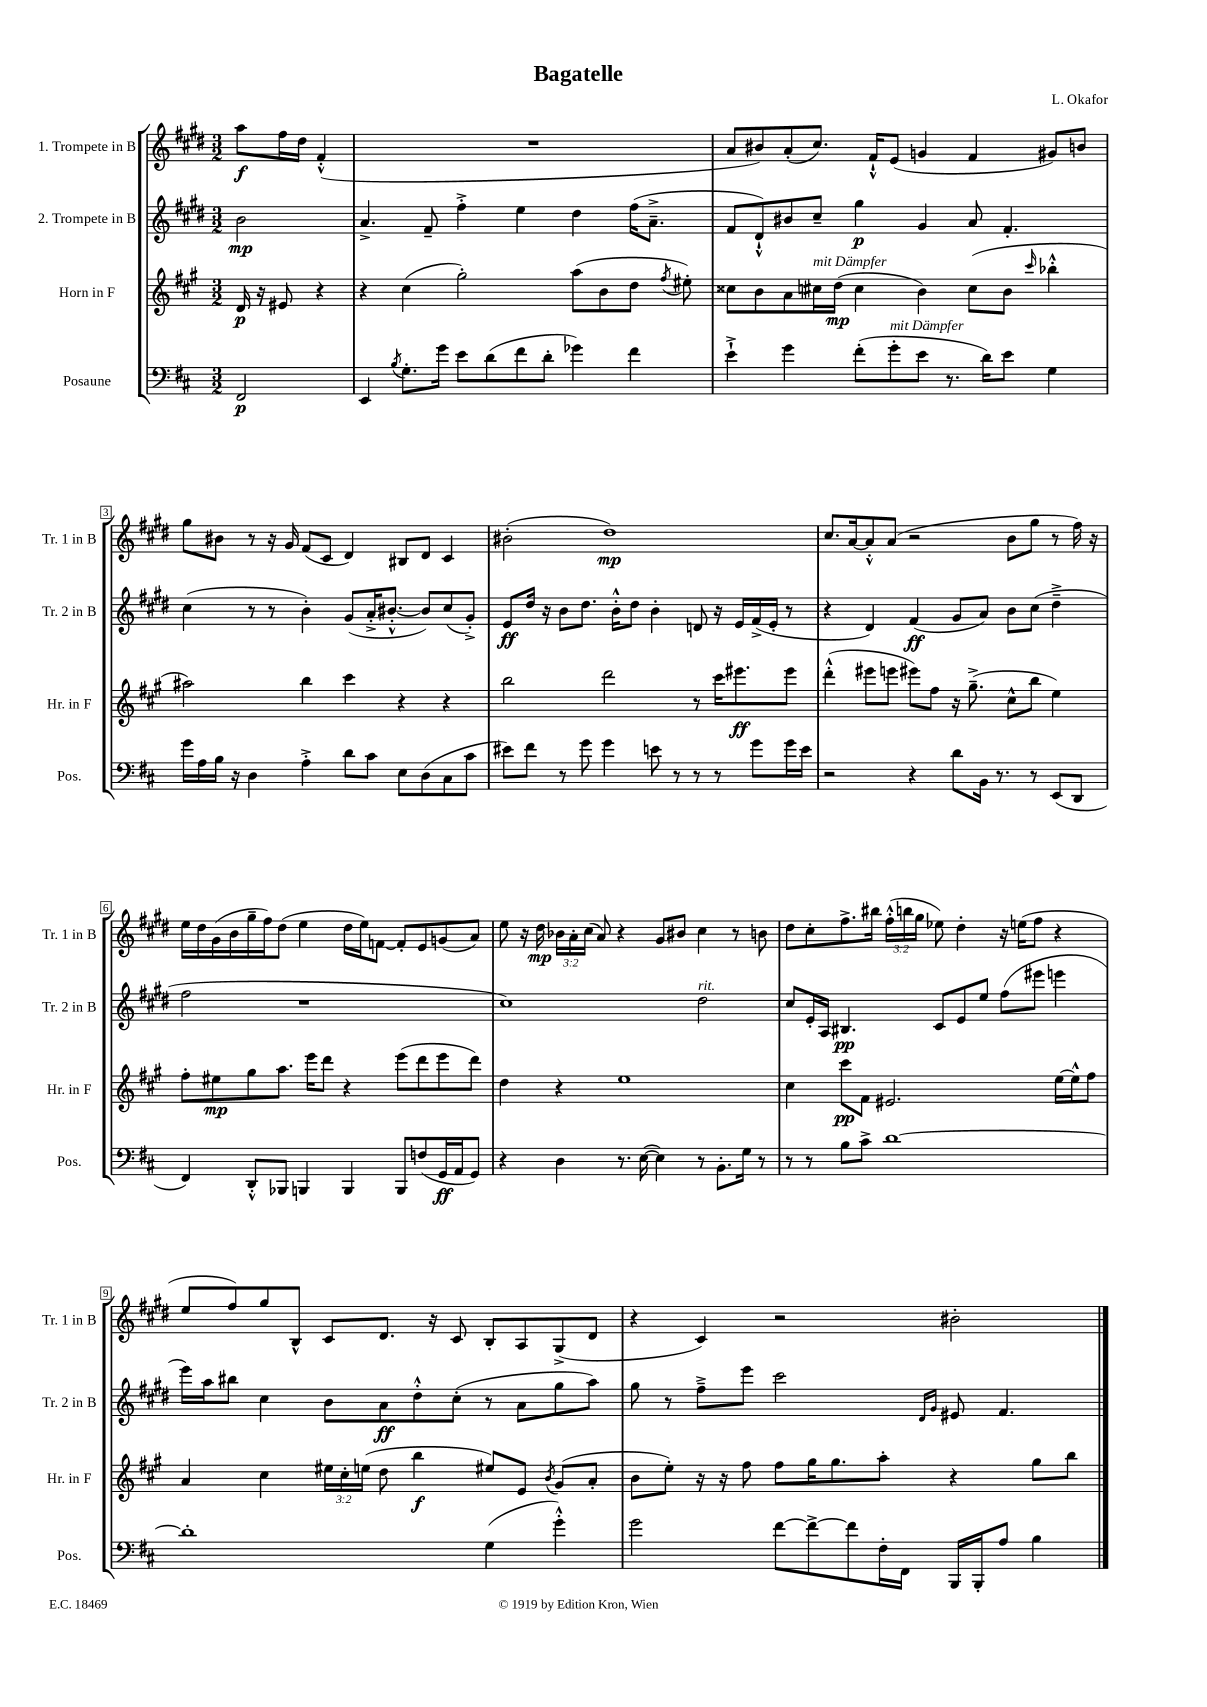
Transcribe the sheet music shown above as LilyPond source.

\header { title = "Bagatelle" composer = "L. Okafor" }
<<
\new StaffGroup <<
\new Staff = "s0" \with { instrumentName = "1. Trompete in B" shortInstrumentName = "Tr. 1 in B" } {
    \clef treble \key e \major \numericTimeSignature \time 3/2 \override Staff.TupletNumber.text = #tuplet-number::calc-fraction-text \partial 2
    \autoBeamOff a''8[\f fis''16 dis''16] fis'4-.-^( |
    R1. |
    a'8[ bis'8) a'8-.( cis''8.]) fis'16[-!-^ e'8]( g'4 fis'4 gis'8[) b'8] |
    gis''8[ bis'8] r8 r16 gis'16 fis'8[( cis'8] dis'4) bis8[ dis'8] cis'4 |
    bis'2-.( dis''1\mp) |
    cis''8.[ a'16~ a'8-.-^ a'8]( r2 b'8[ gis''8] r8 fis''16) r16 |
    e''16[ dis''16 gis'16( b'16 gis''16-- fis''16) dis''8]( e''4 dis''16[ e''16) f'8]~ f'8[-. e'8 g'8( a'8]) |
    e''8 r16 dis''16\mp \tuplet 3/2 { bes'16[ a'16-. cis''16]( } a'8) r4 gis'8[ bis'8] cis''4 r8 b'8 |
    dis''8[ cis''8-. fis''8.-> bis''16] \tuplet 3/2 { fis''16[-.-^( b''16 gis''16] } ees''8) dis''4-. r16 e''16[( fis''8] r4 |
    e''8[ fis''8) gis''8 b8]-^ cis'8[ dis'8.] r16 cis'8 b8[-. a8 gis8->( dis'8] |
    r4 cis'4) r2 bis'2-. \bar "|." |
}
\new Staff = "s1" \with { instrumentName = "2. Trompete in B" shortInstrumentName = "Tr. 2 in B" } {
    \clef treble \key e \major \numericTimeSignature \time 3/2 \partial 2
    \autoBeamOff b'2\mp |
    a'4.-> fis'8-- fis''4-.-> e''4 dis''4 fis''16[( a'8.]---> |
    fis'8[ dis'8-!-^) bis'8 cis''8]-- gis''4\p gis'4 a'8 fis'4.-. |
    cis''4( r8 r8 b'4-.) gis'8[( a'16-.-> bis'8.]~-.-^ bis'8[) cis''8( gis'8]-.->) |
    e'8[\ff dis''16] r16 b'8[ dis''8.] b'16[-.-^ dis''8] b'4-. d'8 r16 e'16[ fis'16->( e'16]-. r8 |
    r4 dis'4) fis'4\ff( gis'8[ a'8]) b'8[ cis''8]( dis''4---> |
    fis''2 r1 |
    cis''1) dis''2^\markup { \italic "rit." } |
    cis''8[ e'16-. a16] bis4.\pp cis'8[ e'8 e''8] fis''8[( eis'''8] e'''4 |
    e'''16[) a''16 bis''8] cis''4 b'8[ a'8\ff dis''8-.-^ cis''8]-.( r8 a'8[ gis''8 a''8]) |
    gis''8 r8 fis''8[---> e'''8] cis'''2 \grace { dis'16[ gis'16] } eis'8 fis'4. \bar "|." |
}
\new Staff = "s2" \with { instrumentName = "Horn in F" shortInstrumentName = "Hr. in F" } {
    \clef treble \key a \major \numericTimeSignature \time 3/2 \override Staff.TupletNumber.text = #tuplet-number::calc-fraction-text \partial 2
    \autoBeamOff d'16\p r16 eis'8 r4 |
    r4 cis''4( gis''2-.) a''8[( b'8 d''8] \acciaccatura { fis''8 } eis''8-.) |
    cisis''8[ b'8 a'8 cis''16^\markup { \italic "mit Dämpfer" } d''16]\mp( cis''4 b'4) cis''8[( b'8] \grace { cis'''16 } bes''4-.-^ |
    ais''2) b''4 cis'''4 r4 r4 |
    b''2 d'''2 r8 cis'''16[ eis'''8.\ff eis'''8] |
    d'''4-.-^( eis'''8[ e'''8] eis'''8[) fis''8] r16 gis''8.--->( cis''8[-^ b''8] e''4) |
    fis''8[-. eis''8\mp gis''8 a''8.] e'''16[ d'''8] r4 e'''8[( d'''8 e'''8 d'''8]) |
    d''4 r4 e''1 |
    cis''4 cis'''8[\pp fis'8] eis'2. e''16[~ e''16-^ fis''8] |
    a'4 cis''4 \tuplet 3/2 { eis''16[ cis''16-. e''16]( } d''8 b''4\f eis''8[) e'8] \acciaccatura { b'8 } gis'8[( a'8]-. |
    b'8[ e''8]-.) r16 r16 fis''8 fis''8[ gis''16 gis''8. a''8]-. r4 gis''8[ b''8] \bar "|." |
}
\new Staff = "s3" \with { instrumentName = "Posaune" shortInstrumentName = "Pos." } {
    \clef bass \key d \major \numericTimeSignature \time 3/2 \partial 2
    \autoBeamOff fis,2\p |
    e,4 \acciaccatura { b8 } g8.[-. g'16] e'8[ d'8( fis'8 d'8]-. ges'4) fis'4 |
    e'4-!-> g'4 fis'8[-.( g'8-.^\markup { \italic "mit Dämpfer" } e'8] r8. d'16[) e'8] g4 |
    g'16[ a16 b16] r16 d4 a4-.-> d'8[ cis'8] e8[ d8( cis8 cis'8] |
    eis'8[) fis'8] r8 g'8 g'4 e'8 r8 r8 r8 g'8[ g'16 e'16] |
    r2 r4 d'8[ b,16] r8. r8 e,8[( d,8] |
    fis,4) d,8[-.-^ bes,,8] b,,4 b,,4 b,,8[ f8( g,16\ff a,16 g,8]) |
    r4 d4 r8. e16~( e4) r8 b,8.[-. g16] r8 |
    r8 r8 b8[ cis'8]-> d'1~ |
    d'1-. g4( g'4-.-^) |
    g'2 fis'8[~ fis'8~-> fis'8 fis16-. fis,16] b,,16[ b,,16-. a8] b4 \bar "|." |
}
>>
>>
\layout { \context { \Score \override BarNumber.stencil = #(make-stencil-boxer 0.1 0.3 ly:text-interface::print) } }
